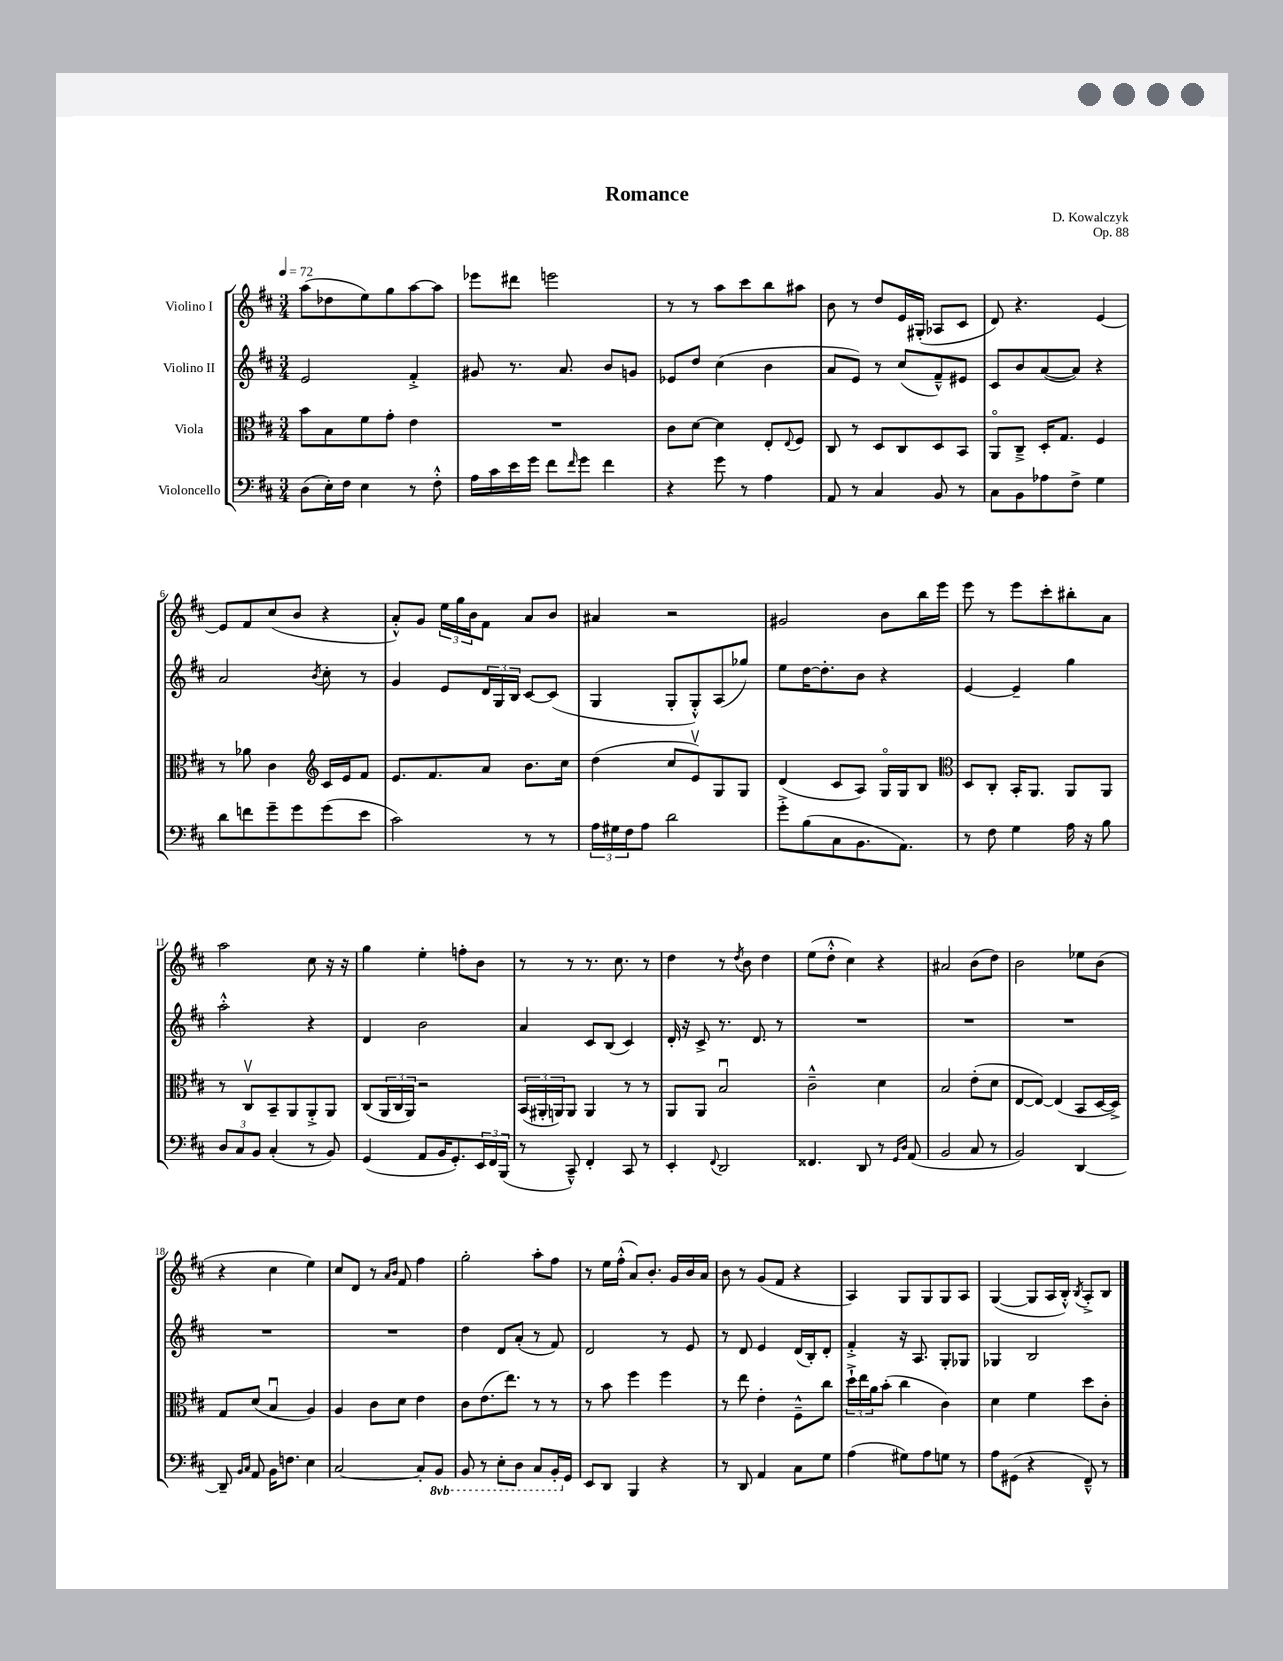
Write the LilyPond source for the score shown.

\header { title = "Romance" composer = "D. Kowalczyk" opus = "Op. 88" }
<<
\new StaffGroup <<
\new Staff = "s0" \with { instrumentName = "Violino I" } {
    \clef treble \key d \major \numericTimeSignature \time 3/4 \tempo 4 = 72
    a''8( des''8 e''8) g''8 a''8~ a''8 |
    ees'''8 dis'''8 e'''2 |
    r8 r8 a''8 cis'''8 b''8 ais''8 |
    b'8 r8 d''8 e'16 gis16-.( aes8 cis'8 |
    d'8) r4. e'4~ |
    e'8 fis'8 cis''8( b'8 r4 |
    a'8-.-^) g'8 \tuplet 3/2 { e''16 g''16 b'16 } fis'8 a'8 b'8 |
    ais'4 r2 |
    gis'2 b'8 b''16 e'''16 |
    e'''8 r8 e'''8 cis'''8-. bis''8-. a'8 |
    a''2 cis''8 r16 r16 |
    g''4 e''4-. f''8-. b'8 |
    r8 r8 r8. cis''8. r8 |
    d''4 r8 \acciaccatura { d''8 } b'8 d''4 |
    e''8( d''8-.-^ cis''4) r4 |
    ais'2 b'8( d''8) |
    b'2 ees''8 b'8( |
    r4 cis''4 e''4) |
    cis''8 d'8 r8 \grace { a'16 b'16 } fis'8 fis''4 |
    g''2-. a''8-. fis''8 |
    r8 e''16 fis''16-.-^( a'8) b'8.-. g'16 b'16 a'16 |
    b'8 r8 g'8( fis'8 r4 |
    a4) g8 g8 g8 a8 |
    g4~( g8 a16 b16-.-^) \acciaccatura { b8 } a8-.-> b8 \bar "|." |
}
\new Staff = "s1" \with { instrumentName = "Violino II" } {
    \clef treble \key d \major \numericTimeSignature \time 3/4
    e'2 fis'4-.-> |
    gis'8 r8. a'8. b'8 g'8 |
    ees'8 d''8 cis''4( b'4 |
    a'8 e'8) r8 cis''8( fis'8---^) eis'8 |
    cis'8 b'8 a'8~( a'8) r4 |
    a'2 \acciaccatura { b'8 } cis''8-. r8 |
    g'4 e'8 \tuplet 3/2 { d'16 g16 b16 } cis'8~ cis'8( |
    g4 g8-. g8-.-^) a8( ges''8) |
    e''8 d''16~ d''8.-. b'8 r4 |
    e'4~ e'4-- g''4 |
    a''2-.-^ r4 |
    d'4 b'2 |
    a'4 cis'8 b8( cis'4) |
    d'16-. r16 cis'8-> r8. d'8. r8 |
    R2. |
    R2. |
    R2. |
    R2. |
    R2. |
    d''4 d'8 a'8-.( r8 fis'8) |
    d'2 r8 e'8 |
    r8 d'8 e'4 d'16( b16-.) d'8-. |
    fis'4-.-> r16 a8. g8-. ges8 |
    ges4 b2 \bar "|." |
}
\new Staff = "s2" \with { instrumentName = "Viola" } {
    \clef alto \key d \major \numericTimeSignature \time 3/4
    b'8 b8 fis'8 g'8-. e'4 |
    R2. |
    cis'8 d'8~ d'4 e8-. \appoggiatura { e8 } fis8 |
    cis8 r8 d8 cis8 d8 b,8 |
    a,8\flageolet cis8---> d16-. g8. fis4 |
    r8 aes'8 cis'4 \clef treble cis'16 e'16 fis'8 |
    e'8. fis'8. a'8 b'8. cis''16 |
    d''4( cis''8 e'8\upbow) g8 g8 |
    d'4( cis'8 a8) g16\flageolet g16 b8 |
    \clef alto d8 cis8-. b,16-. a,8. a,8 a,8 |
    r8 cis8\upbow b,8-- a,8 a,8-.-> a,8 |
    cis8( \tuplet 3/2 { a,16 cis16 a,16) } r2 |
    \tuplet 3/2 { b,16( ais,16-. a,16) } a,8 a,4 r8 r8 |
    a,8 a,8 b2\downbow |
    cis'2---^ d'4 |
    b2 e'8-.( d'8 |
    e8~ e8~) e4( b,8 d16~ d16->) |
    g8 d'8( b4\downbow a4) |
    a4 cis'8 d'8 e'4 |
    cis'8 e'8.( e''8.) r8 r8 |
    r8 b'8 fis''4 fis''4 |
    r8 e''8 e'4-. fis8---^ cis''8 |
    \tuplet 3/2 { d''16-!-> e''16 a'16 } b'8-.( cis''4 cis'4) |
    d'4 fis'4 d''8 cis'8-. \bar "|." |
}
\new Staff = "s3" \with { instrumentName = "Violoncello" } {
    \clef bass \key d \major \numericTimeSignature \time 3/4 \set Staff.ottavationMarkups = #ottavation-simple-ordinals
    d8( e16-.) fis16 e4 r8 fis8-.-^ |
    a16 cis'16 e'16 g'16 fis'8 \grace { fis'16 } g'8 fis'4 |
    r4 g'8 r8 a4 |
    a,8 r8 cis4 b,8 r8 |
    cis8 b,8 aes8 fis8-> g4 |
    d'8 f'8 g'8-- g'8 g'8( e'8 |
    cis'2) r8 r8 |
    \tuplet 3/2 { a16 gis16 fis16 } a8 d'2 |
    g'8-.-> b8( cis8 b,8. a,8.) |
    r8 fis8 g4 a16 r16 b8 |
    \tuplet 3/2 { d8 cis8 b,8 } cis4-.( r8 b,8) |
    g,4( a,8 b,16 g,8.-.) \tuplet 3/2 { e,16 fis,16 b,,16( } |
    r8 cis,8---^) fis,4-. cis,8 r8 |
    e,4-. \appoggiatura { fis,8 } d,2 |
    fisis,4. d,8 r8 \grace { g,16 d16 } a,8( |
    b,2 cis8 r8 |
    b,2) d,4~ |
    d,8-- \grace { b,16 cis16 } a,8 b,16 f8. e4 |
    cis2~ cis8-. \ottava #-1 b,,8 |
    b,,8 r8 e,8-. d,8 cis,8 b,,16-. \ottava #0 g,16 |
    e,8 d,8 b,,4 r4 |
    r8 d,8 a,4 cis8 g8 |
    a4( gis8) a8 g8 r8 |
    a8 gis,8( r4 fis,8---^) r8 \bar "|." |
}
>>
>>
